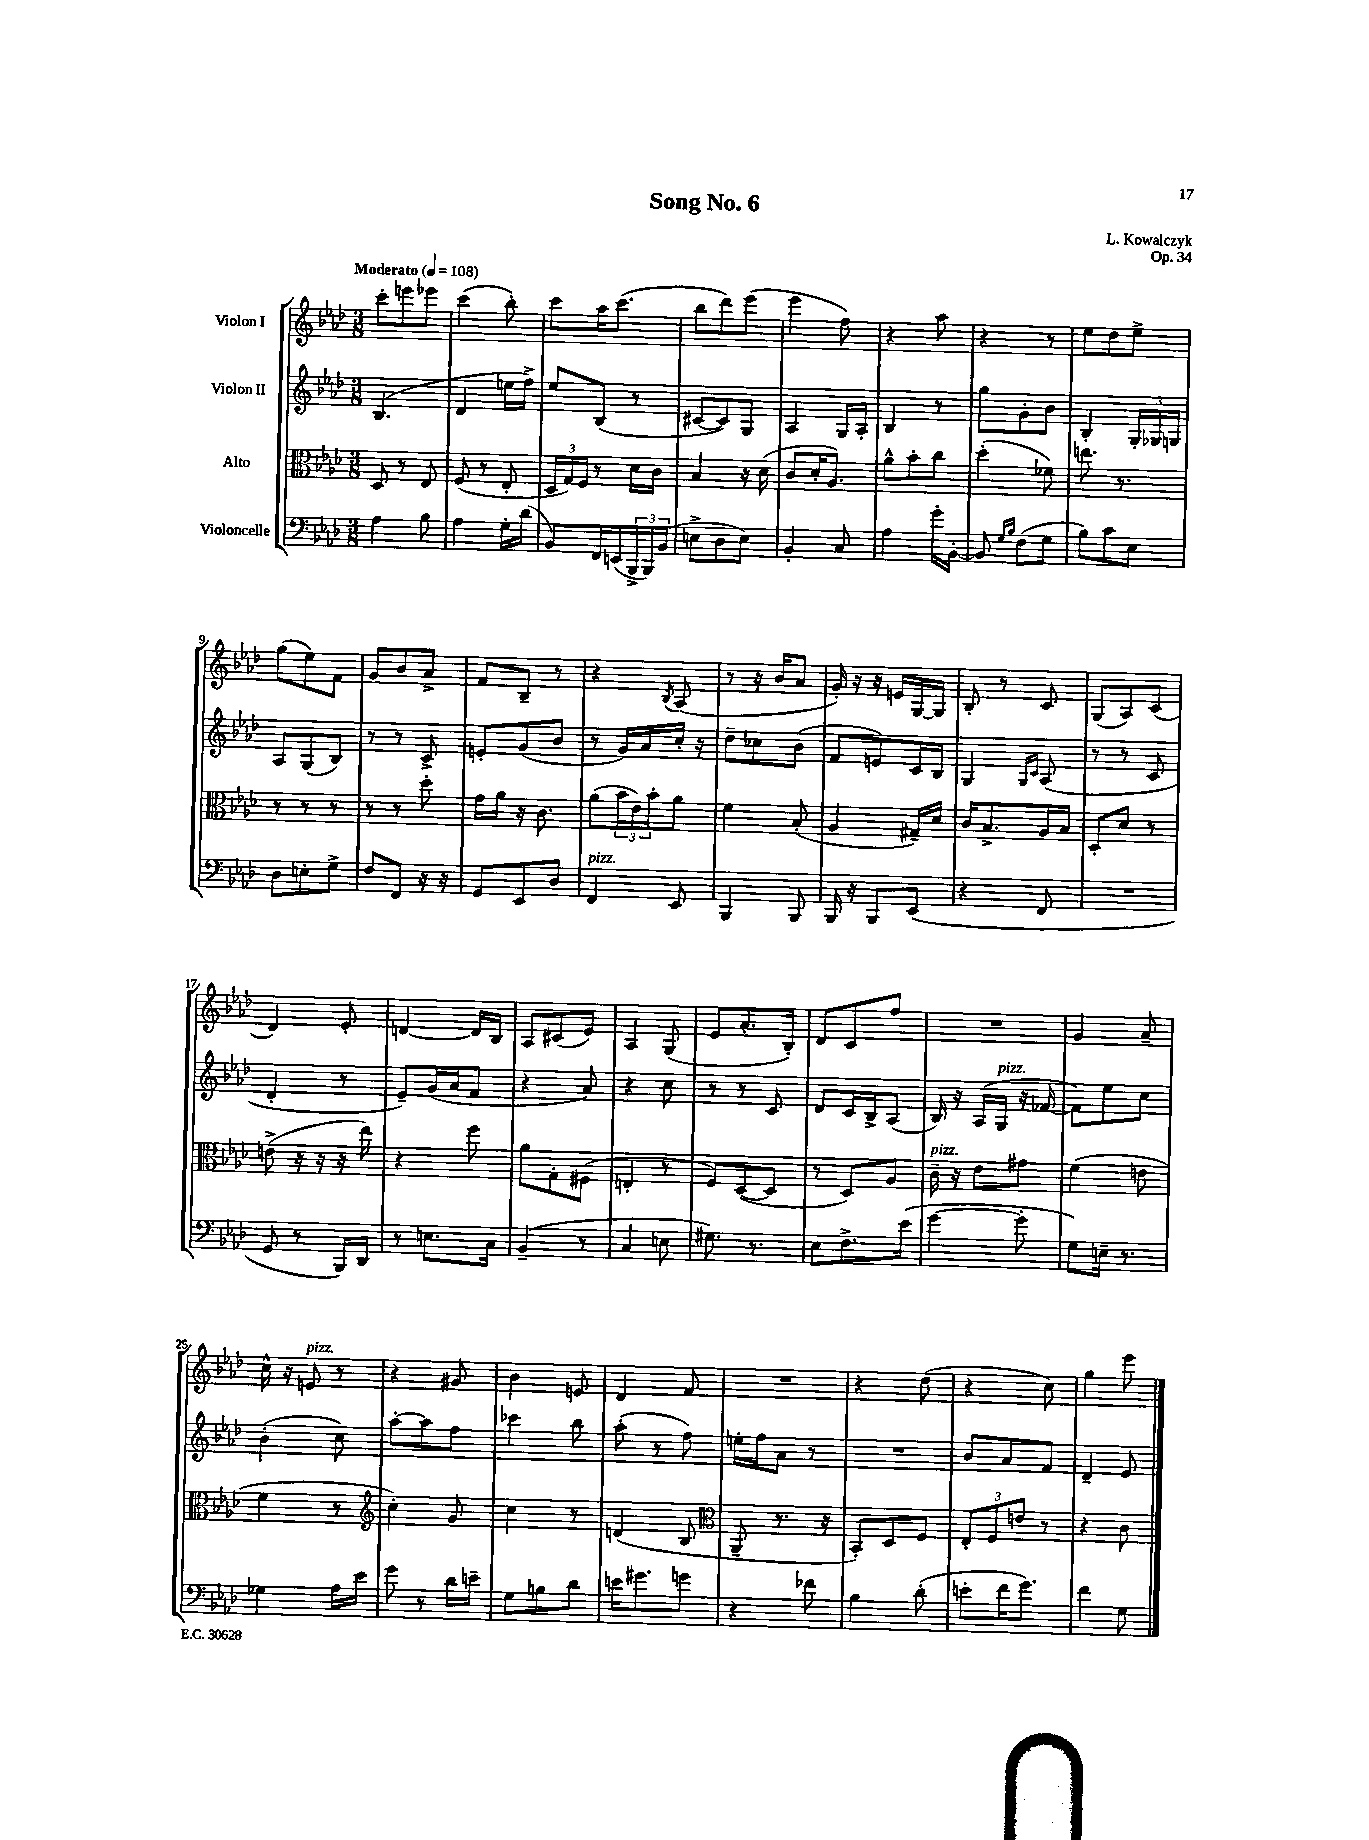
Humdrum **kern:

**kern	**kern	**kern	**kern
*staff4	*staff3	*staff2	*staff1
*clefF4	*clefC3	*clefG2	*clefG2
*k[b-e-a-d-]	*k[b-e-a-d-]	*k[b-e-a-d-]	*k[b-e-a-d-]
*M3/8	*M3/8	*M3/8	*M3/8
*MM108	*MM108	*MM108	*MM108
4A-\	8D-/	(4.B-/	8ccc'\L
.	8r	.	8eee\
8B-\	8E-/	.	8eee-\J
=	=	=	=
4A-\	(8F/	4d-/	(4ccc\
.	8r	.	.
16G'\LL	8E-'/	16ee\LL	8bb-'\)
(16d-\JJ	.	16ff^\JJ)	.
=	=	=	=
8BB-/L)	24D-/LL	8ee-/L	8ccc\L
.	24G/)	.	.
.	24F/JJ	.	.
16FF/L	8r	(8B-/J	16aa-\K
(16EE/	.	.	(8.ccc\J
24BBB-^/	16d-\LL	8r	.
24BBB-/)	.	.	.
.	16c\JJ	.	.
(24BB-/JJ	.	.	.
=	=	=	=
8E^\L	4B-/	[8c#/L	8bb-\L
8D-\	.	8c#/])	8ddd-\)
8E\J)	16r	8G/J	(8eee-\J
.	(16d-\	.	.
=	=	=	=
4BB-'/	8c/L	4A-/	4eee-\
.	16d-'/K	.	.
.	8.A-/J)	.	.
8C/	.	16G/LL	8ff\)
.	.	16A-'/JJ	.
=	=	=	=
4A-\	8a-^^\L	4B-/	4r
.	8b-'\	.	.
16g'\LL	8cc\J	8r	8aa-\
[16BB-'\JJ	.	.	.
=	=	=	=
8BB-/]	(4dd-'\	8gg\L	4r
16qqG/LL	.	.	.
16qqB-/JJ	.	.	.
(8F\L	.	8g'\	.
8G\J	8f-\)	8b-\J	8r
=	=	=	=
8B-\L)	8.ee\	4B-'/	8ee-\L
8c\	.	.	8dd-\
.	8.r	.	.
8E-\J	.	24G'/LL	8ee-^\J
.	.	24G-/	.
.	.	24G/JJ	.
=	=	=	=
8D-\L	8r	8A-/L	(8gg\L
8E'\	8r	(8G/	8ee-\)
8G^\J	8r	8B-/J)	8f\J
=	=	=	=
8F/L	8r	8r	8g/L
8FF/J	8r	8r	8b-/
16r	8dd-'\	8c^/	8a-^/J
16r	.	.	.
=	=	=	=
8GG/L	16g\LL	8e'/L	8f/L
.	16a-\JJ	.	.
8EE-/	16r	(8g/	8B-~/J
.	8.c\	.	.
8D-/J	.	8b-/J	8r
=	=	=	=
4FF/	(8a-\L	8r	4r
.	24b-\L	16g/LL)	.
.	24e-\)	.	.
.	.	16a-/	.
.	24b-'\J	.	.
.	.	.	8qB-/
8EE-/	8a-\J	16cc'/JJ	(8A-/
.	.	16r	.
=	=	=	=
4BBB-/	4f\	8dd-~\L	8r
.	.	8cc-\	16r
.	.	.	16b-/LK
8BBB-/	(8B-'/	(8b-\J	8a-/J
=	=	=	=
16BBB-/	4A-/	8f/L	16g'/)
16r	.	.	16r
8BBB-/L	.	8e/)	16r
.	.	.	16e/LL
(8EE-/J	16G#~/LL)	16c/L	[16G/
.	16d-/JJ	16B-/JJ	16G/]JJ
=	=	=	=
4r	16c/LK	4G/	8B-'/
.	8.B-^/	.	.
.	.	.	8r
.	.	16qqG/LL	.
.	.	16qqc/JJ	.
8FF/	16A-/L	(8A-/	8c/
.	16B-/JJ	.	.
=	=	=	=
4.r	8D-'/L	8r	(8G/L
.	8d-/J	8r	8A-/)
.	8r	8c/	(8c/J
=	=	=	=
8GG/	(8e^\	4d-'/	4d-/)
8r	16r	.	.
.	16r	.	.
16BBB-/LL)	16r	8r	8e-'/
16DD-/JJ	16ee-\)	.	.
=	=	=	=
8r	4r	8e-~/L)	[4d/
8.E\L	.	(16g/L	.
.	.	16a-/J	.
.	8ff\	8f/J	16d/]LL
16C\Jk	.	.	16B-/JJ
=	=	=	=
(4BB-~/	8a-\L	4r	8A-/L
.	8G'\	.	(8c#/
8r	(8F#\J	8a-/)	8e-/J)
=	=	=	=
4C/	4E'/	4r	4A-/
8E\	8r	8cc\	(8G/
=	=	=	=
8.G#\)	8F/L)	8r	8e-/L
.	([8D-/	8r	8.a-'/
8.r	.	.	.
.	8D-/]J	8c/	.
.	.	.	16B-'/Jk)
=	=	=	=
8E-\L	8r	8d-/L	8d-/L
8.F^\	8D-/L)	16c/L	8c/
.	.	16B-^/J	.
.	8A-/J	(8A-/J	8ff/J
(16e-\Jk	.	.	.
=	=	=	=
[4g\	16c~\	16B-/)	4.r
.	16r	16r	.
.	8e-\L	(16A-/LL	.
.	.	16G/JJ	.
8g'\]	8g#\J	16r	.
.	.	[16f-/	.
=	=	=	=
8G\L)	(4f\	8f-\]L)	4g/
16E~\Jk	.	8ee-\	.
8.r	.	.	.
.	8e\	8cc\J	8a-~/
=	=	=	=
4G-\	4f\	(4b-'\	16cc^^\
.	.	.	16r
.	.	.	8e/
16A-\LL	8r	8cc\)	8r
16e-\JJ	.	.	.
=	=	=	=
*	*clefG2	*	*
8g\	4cc'\)	[8aa-'\L	4r
8r	.	8aa-\]	.
16d-\LL	8g/	8ff\J	8g#/
16e~\JJ	.	.	.
=	=	=	=
8G\L	4cc\	4ccc-\	4b-\
8B\	.	.	.
8d-\J	8r	8bb-\	8e/
=	=	=	=
16e\LK	(4d/	(8aa-'\	4d-/
8.g#\	.	.	.
.	.	8r	.
8g\J	8B-/	8ff\)	8f/
=	=	=	=
*	*clefC3	*	*
4r	8AA-~/	16ee'\LL	4.r
.	.	16ff\J	.
.	8.r	8a-\J	.
8f-\	.	8r	.
.	16r	.	.
=	=	=	=
4B-\	8BB-'/L)	4.r	4r
.	8D-/	.	.
(8d-'\	8F/J	.	(8dd-\
=	=	=	=
8e'\L	12E-'/L	8b-/L	4r
.	12F/	.	.
16f\K	.	8a-/	.
.	12e/J	.	.
8.g\J)	.	.	.
.	8r	8f/J	8cc\)
=	=	=	=
4f\	4r	4d-~/	4gg\
8G\	8c\	8e-/	8eee-\
==	==	==	==
*-	*-	*-	*-
